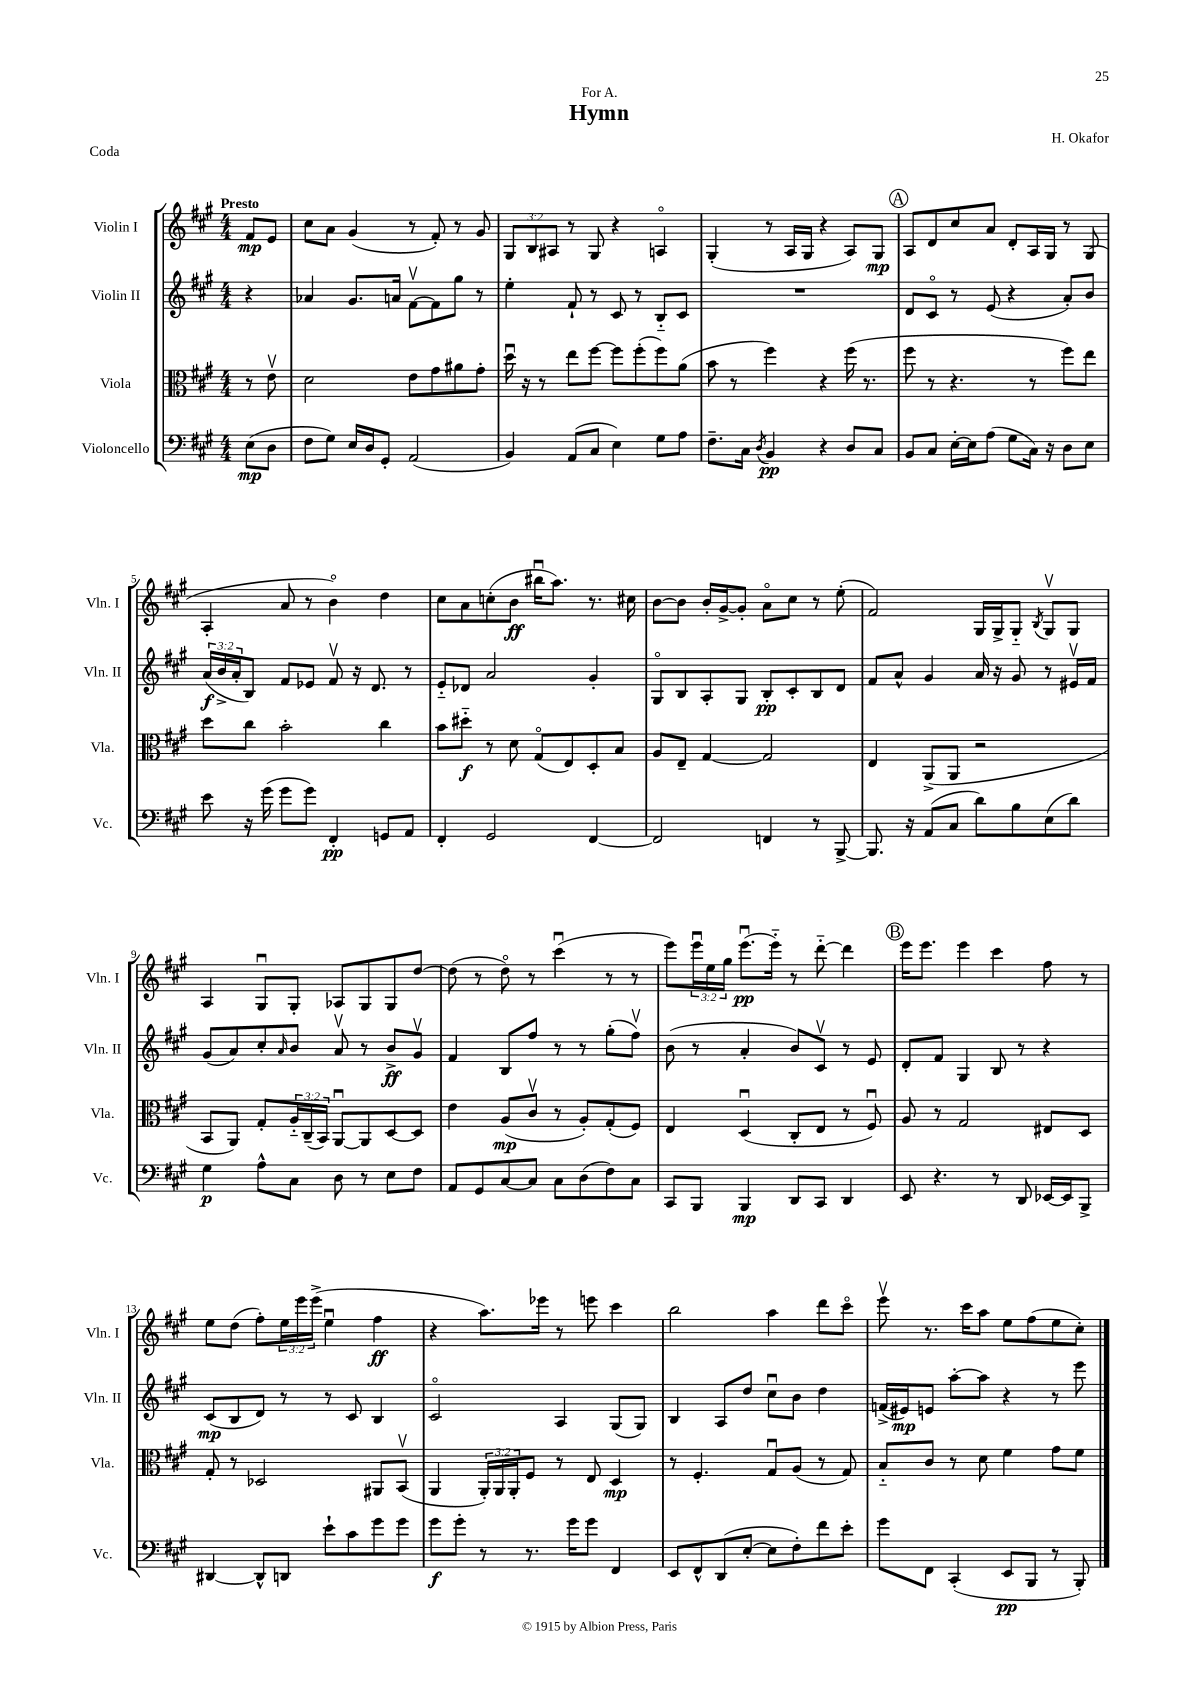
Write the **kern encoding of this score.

**kern	**kern	**kern	**kern
*staff4	*staff3	*staff2	*staff1
*clefF4	*clefC3	*clefG2	*clefG2
*k[f#c#g#]	*k[f#c#g#]	*k[f#c#g#]	*k[f#c#g#]
*M4/4	*M4/4	*M4/4	*M4/4
(8E	8r	4r	8f#
8D	8ev	.	8e
=	=	=	=
8F#	2d	4a-	8cc#
8G#)	.	.	8a
16E	.	8.g#	(4g#
16D	.	.	.
8GG#'	.	.	.
.	.	16a	.
(2AA	8e	[8f#v	8r
.	8g#	8f#]	8f#')
.	8a#	8gg#	8r
.	8g#'	8r	8g#
=	=	=	=
4BB)	16ddu	4ee'	12G#
.	16r	.	.
.	.	.	12B
.	8r	.	.
.	.	.	12A#
(8AA	8ee	8f#`	8r
8C#	[8ff#	8r	8G#
4E)	8ff#]	8c#	4r
.	(8ff#'	8r	.
8G#	8ff#)	8B'~	4Ao
8A	(8a	8c#	.
=	=	=	=
8.F#~	8b	1r	(4G#'
.	8r	.	.
16C#	.	.	.
8qD	.	.	.
4BB	4ff#)	.	8r
.	.	.	16A
.	.	.	16G#
4r	4r	.	4r
8D	(16ff#	.	8A)
.	8.r	.	.
8C#	.	.	8G#
=	=	=	=
8BB	8ff#	8d	8A
8C#	8r	8c#o	8d
[16E'	4.r	8r	8cc#
16E]	.	.	.
(8A	.	(8e	8a
8G#	.	4r	8d'
16C#)	8r	.	16A
16r	.	.	16G#
8D	8ff#)	8a')	8r
8E	8ee	8b	(8G#
=	=	=	=
8e	8dd	(24a	4A'
.	.	24b^	.
.	.	24a'	.
16r	8cc#	8B)	.
(16g#	.	.	.
8g#	2b'	8f#	8a
8g#)	.	8e-	8r
4FF#'	.	8f#v	4bo)
.	.	16r	.
.	.	8.d	.
8GG	4cc#	.	4dd
8AA	.	8r	.
=	=	=	=
4FF#'	8b	8e'~	8cc#
.	8dd#'~	8d-	8a
2GG#	8r	2a	(8cc'
.	8d	.	8b
.	(8G#o	.	16bb#u
.	.	.	8.aa)
.	8E)	.	.
[4FF#	8D'	4g#'	8.r
.	8B	.	.
.	.	.	16cc#
=	=	=	=
2FF#]	8A	8G#o	[8b
.	8E~	8B	8b]
.	[4G#	8A'	16b'
.	.	.	[16g#^
.	.	8G#	8g#']
4FF	2G#]	8B'	8ao
.	.	8c#'	8cc#
8r	.	8B	8r
[8BBB^	.	8d	(8ee'
=	=	=	=
8.BBB]	4E	8f#	2f#)
.	.	8a^^	.
16r	.	.	.
(8AA	(8AA^	4g#	.
8C#	8AA	.	.
8d)	2r	16a	16G#
.	.	16r	16G#^
8B	.	8g#	8G#'~
.	.	.	8qB
(8E	.	8r	8G#v
8d)	.	16e#v	8G#
.	.	16f#	.
=	=	=	=
4G#	8BB	(8g#	4A
.	8AA)	8a)	.
8A^^	8G#'	8cc#'	8G#u
.	.	16qqa	.
8C#	24A'~	8b	8G#'
.	(24C#~	.	.
.	24BB)	.	.
8D	[8AAu	8av	8A-
8r	8AA]	8r	8G#
8E	[8D	8b^	8G#
8F#	8D]	8g#v	[8dd
=	=	=	=
8AA	4e	4f#	(8dd]
8GG#	.	.	8r
[8C#	(8A	8B	8ddo)
8C#]	8c#v	8ff#	8r
8C#	8r	8r	(4ccc#u
(8D	8A')	8r	.
8F#)	(8G#'	(8gg#'	8r
8C#	8F#)	8ff#v)	8r
=	=	=	=
8CC#	4E	(8b	8eee)
8BBB	.	8r	24eeeu
.	.	.	24ee
.	.	.	24gg#
4BBB	(4Du	4a'	(8.eeeu
.	.	.	16eee'~)
8DD	8C#'	8b)	8r
8CC#	8E	8c#v	[8ddd'~
4DD	8r	8r	4ddd]
.	8F#u)	8e	.
=	=	=	=
8EE	8A	8d'	16eee
.	.	.	8.eee
4.r	8r	8f#	.
.	2G#	4G#	4eee
8r	.	8B	4ccc#
8DD	.	8r	.
[16EE-	8E#	4r	8ff#
16EE-]	.	.	.
8BBB^	8D	.	8r
=	=	=	=
[4DD#	8G#'	(8c#	8ee
.	8r	8B	(8dd
8DD#^^]	2D-	8d)	8ff#')
8DD	.	8r	24ee
.	.	.	24eee
.	.	.	(24eee^
8e`	.	8r	4eeu
8c#	.	8c#	.
8g#	8AA#	4B	4ff#
8g#	(8BBv	.	.
=	=	=	=
8g#	4AA	2c#o	4r
8g#'	.	.	.
8r	24AA')	.	8.aa)
.	24AA	.	.
.	24AA'	.	.
8.r	8F#	.	.
.	.	.	16eee-
.	8r	4A	8r
16g#	.	.	.
8g#	8E	.	8eee
4FF#	4D	(8G#	4ccc#
.	.	8G#)	.
=	=	=	=
8EE	8r	4B	2bb
8FF#^^	4.F#'	.	.
(8DD	.	8A	.
[8E'	.	8dd	.
8E]	8G#u	8cc#u	4aa
8F#')	(8A	8b	.
8f#	8r	4dd	8ddd
8e'	8G#)	.	8ccc#o
=	=	=	=
8g#	8B'~	(16f^	8eeev
.	.	16e#)	.
8FF#	8c#	8e	8.r
(4CC#'	8r	[8aa'	.
.	.	.	16ccc#
.	8d	8aa]	8aa
8EE	4f#	4r	8ee
8BBB	.	.	(8ff#
8r	8g#	8r	8ee
8BBB')	8f#	8eee	8cc#')
==	==	==	==
*-	*-	*-	*-
